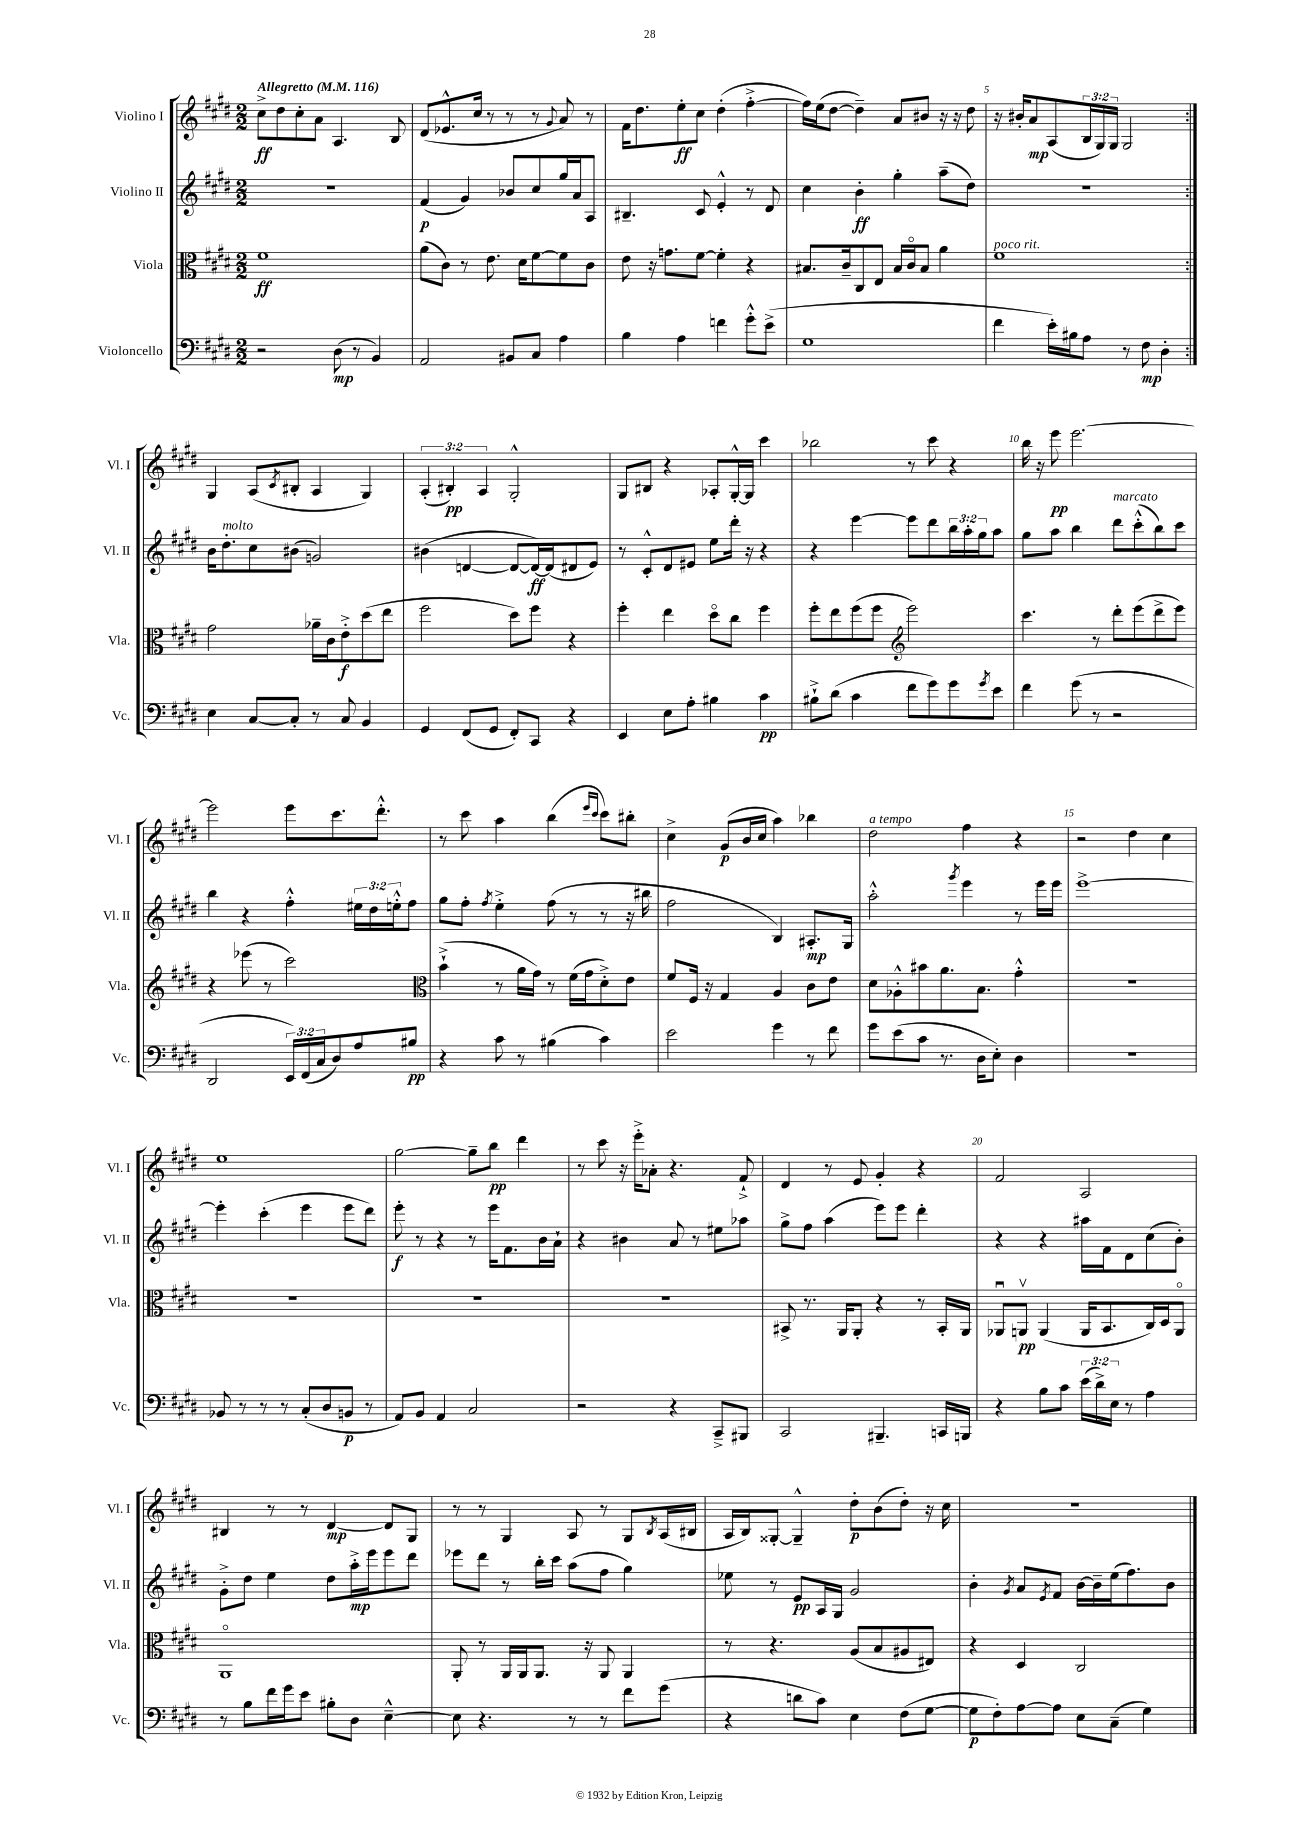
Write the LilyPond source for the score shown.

<<
\new StaffGroup <<
\new Staff = "s0" \with { instrumentName = "Violino I" shortInstrumentName = "Vl. I" } {
    \clef treble \key e \major \numericTimeSignature \time 2/2 \override Staff.TupletNumber.text = #tuplet-number::calc-fraction-text \tempo "Allegretto" 4 = 116
    \repeat volta 2 { cis''8->\ff dis''8 cis''8-. a'8 a4. b8 |
    dis'8( ees'8.-^ cis''16 r8 r8 r8 \appoggiatura { gis'8 } a'8) r8 |
    fis'16 dis''8. e''8-.\ff cis''8 dis''4-.( fis''4~-.-> |
    fis''16) e''16( dis''8~ dis''4--) a'8 bis'8 r16 r16 dis''8 |
    r16 bis'16-. a'8\mp a8( \tuplet 3/2 { b16 gis16) gis16 } gis2 | }
    gis4 a8( \acciaccatura { cis'8 } bis8-. a4 gis4) |
    \tuplet 3/2 { a4-.( bis4-.\pp) a4 } gis2-.-^ |
    gis8 bis8 r4 aes8-. gis16~-.-^ gis16 cis'''4 |
    bes''2 r8 cis'''8 r4 |
    b''16 r16 e'''8\pp e'''2.~ |
    e'''2 e'''8 cis'''8. dis'''8.-.-^ |
    r8 cis'''8 a''4 b''4( \grace { e'''16 cis'''16 } cis'''8) bis''8-. |
    cis''4-> gis'8\p( b'16 cis''16 a''4) bes''4 |
    dis''2^\markup { \italic "a tempo" } fis''4 r4 |
    r2 dis''4 cis''4 |
    e''1 |
    gis''2~ gis''8-- b''8\pp dis'''4 |
    r8 cis'''8 r16 e'''16-.-> aes'8-. r4. fis'8-!-> |
    dis'4 r8 e'8 gis'4-. r4 |
    fis'2 a2 |
    bis4 r8 r8 dis'4~\mp dis'8 gis8 |
    r8 r8 gis4 a8 r8 gis8 \acciaccatura { b8 } a16( bis16 |
    a16 b16) gisis8~-. gisis4---^ dis''8-.\p b'8( dis''8-.) r16 cis''16 |
    R1 \bar "|." |
}
\new Staff = "s1" \with { instrumentName = "Violino II" shortInstrumentName = "Vl. II" } {
    \clef treble \key e \major \numericTimeSignature \time 2/2 \override Staff.TupletNumber.text = #tuplet-number::calc-fraction-text
    \repeat volta 2 { R1 |
    fis'4\p( gis'4) bes'8 cis''8 gis''16 a'16 a8 |
    bis4.-- cis'8 e'4-.-^ r8 dis'8 |
    cis''4 b'4-.\ff gis''4-. a''8--( dis''8) |
    R1 | }
    b'16 dis''8.-.^\markup { \italic "molto" } cis''8 bis'8( g'2) |
    bis'4( d'4~ d'8~ d'16~\ff) d'16( dis'8 e'8) |
    r8 cis'8-.-^ dis'8 eis'8 e''8 dis'''16-. r16 r4 |
    r4 e'''4~ e'''8 dis'''8 \tuplet 3/2 { b''16 a''16-. gis''16 } a''8 |
    gis''8 a''8 b''4 dis'''8^\markup { \italic "marcato" } cis'''8-.-^( b''8) cis'''8 |
    b''4 r4 fis''4-.-^ \tuplet 3/2 { eis''16 dis''16 e''16-.-^ } fis''8 |
    gis''8 fis''8-. \acciaccatura { fis''8 } e''4-.-> fis''8( r8 r8 r16 bis''16 |
    fis''2 b4) ais8.-.\mp gis16 |
    a''2-.-^ \acciaccatura { gis'''8 } e'''4 r8 e'''16 e'''16 |
    e'''1~-> |
    e'''4-. cis'''4-.( e'''4 e'''8 dis'''8) |
    e'''8-.\f r8 r4 r8 e'''16 fis'8. b'16 a'16-! |
    r4 bis'4 a'8 r8 eis''8 aes''8 |
    gis''8-> fis''8 a''4( e'''8) e'''8 dis'''4-. |
    r4 r4 ais''16 fis'16 dis'8 cis''8( b'8-.) |
    gis'8-.-> dis''8 e''4 dis''8 a''16-.->\mp e'''16 e'''8 dis'''8 |
    ees'''8 dis'''8 r8 b''16-. cis'''16 a''8( fis''8 gis''4) |
    ees''8 r8 e'8\pp a16 gis16 gis'2 |
    b'4-. \acciaccatura { gis'8 } a'8 \acciaccatura { e'8 } fis'8 b'16~ b'16-- e''16( fis''8.) b'8 \bar "|." |
}
\new Staff = "s2" \with { instrumentName = "Viola" shortInstrumentName = "Vla." } {
    \clef alto \key e \major \numericTimeSignature \time 2/2
    \repeat volta 2 { fis'1\ff |
    a'8( cis'8) r8 e'8. dis'16 fis'8~ fis'8 cis'8 |
    e'8 r16 g'8. fis'8~ fis'4-. r4 |
    bis8. cis'16-- cis8 e8 bis16 cis'16\flageolet bis8 a'4 |
    fis'1^\markup { \italic "poco rit." } | }
    gis'2 aes'16-- cis'16 e'8-.->\f dis''8( e''8 |
    fis''2 dis''8) fis''8 r4 |
    fis''4-. e''4 dis''8\flageolet cis''8 fis''4 |
    fis''8-. e''8 fis''8( fis''8 \clef treble e'''2) |
    cis'''4. r8 dis'''8-. e'''8( dis'''8-> e'''8) |
    r4 ees'''8( r8 cis'''2) |
    \clef alto b'4-!->( r8 a'16 gis'16) r8 fis'16( gis'16 dis'8-.->) e'8 |
    fis'8 fis16 r16 gis4 a4 cis'8 e'8 |
    dis'8 aes8-.-^ bis'8 a'8. b8. gis'4-.-^ |
    R1 |
    R1 |
    R1 |
    R1 |
    bis,8-> r8. a,16 a,8-. r4 r8 bis,16-. a,16 |
    aes,8\downbow a,8\upbow\pp a,4( a,16 b,8. cis16) dis16 a,8\flageolet |
    a,1\flageolet |
    a,8-. r8 a,16 a,16 a,8. r16 a,8 a,4 |
    r8 r4. a8( b8 ais8 eis8) |
    r4 dis4 cis2 \bar "|." |
}
\new Staff = "s3" \with { instrumentName = "Violoncello" shortInstrumentName = "Vc." } {
    \clef bass \key e \major \numericTimeSignature \time 2/2 \override Staff.TupletNumber.text = #tuplet-number::calc-fraction-text
    \repeat volta 2 { r2 dis8\mp( r8 b,4) |
    a,2 bis,8 cis8 a4 |
    b4 a4 f'4 gis'8-.-^ e'8->( |
    gis1 |
    fis'4 e'16-.) bis16 a8 r8 fis8\mp dis4-. | }
    e4 cis8~ cis8-. r8 cis8 b,4 |
    gis,4 fis,8( gis,8 fis,8-.) cis,8 r4 |
    e,4 e8 a8-. bis4 cis'4\pp |
    bis8-!-> dis'8( cis'4 fis'8 gis'8) gis'8 \acciaccatura { gis'8 } e'8 |
    fis'4 gis'8( r8 r2 |
    dis,2 \tuplet 3/2 { e,16) fis,16( cis16 } dis8) a8 bis8\pp |
    r4 cis'8 r8 bis4( cis'4) |
    e'2 gis'4 r8 fis'8 |
    gis'8 e'8( cis'8 r8. dis16 e8-.) dis4 |
    r1 |
    bes,8 r8 r8 r8 cis8-.( dis8 b,8\p r8 |
    a,8) b,8 a,4 cis2 |
    r2 r4 cis,8---> bis,,8 |
    cis,2 bis,,4.-- c,16 b,,16 |
    r4 b8 cis'8 \tuplet 3/2 { e'16( dis'16->) e16 } r8 a4 |
    r8 b8 fis'16 gis'16 e'8 bis8-. dis8 e4~---^ |
    e8 r4. r8 r8 fis'8 gis'8( |
    r4 d'8 cis'8) e4 fis8( gis8~ |
    gis8\p fis8-.) a8~ a8 e8 cis8--( gis4) \bar "|." |
}
>>
>>
\layout { \context { \Score \override BarNumber.break-visibility = ##(#f #t #t) barNumberVisibility = #(every-nth-bar-number-visible 5) } }
